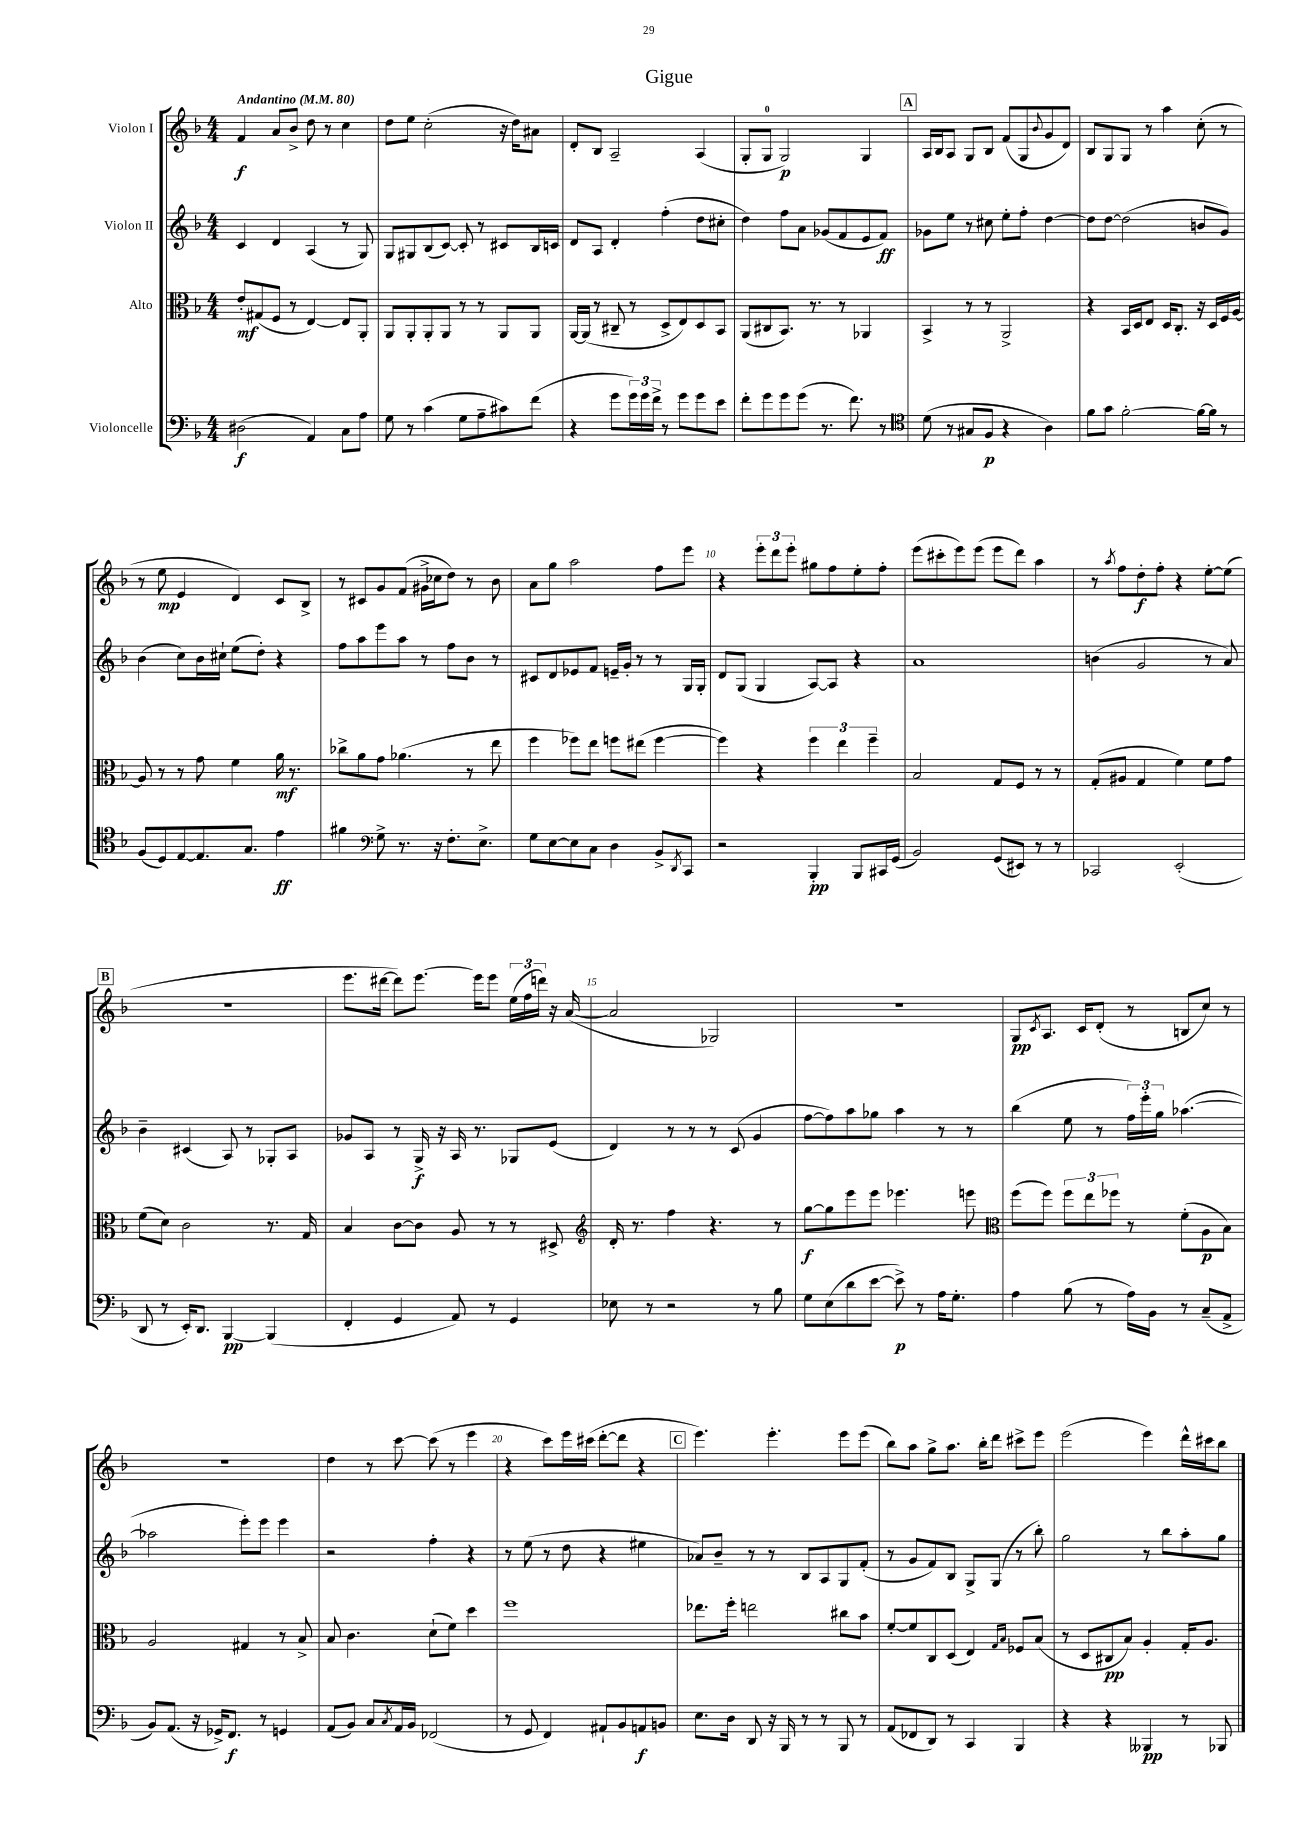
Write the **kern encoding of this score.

**kern	**kern	**kern	**kern
*staff4	*staff3	*staff2	*staff1
*clefF4	*clefC3	*clefG2	*clefG2
*k[b-]	*k[b-]	*k[b-]	*k[b-]
*M4/4	*M4/4	*M4/4	*M4/4
*MM80	*MM80	*MM80	*MM80
(2D#	8e'	4c	4f
.	(8G#	.	.
.	8F	4d	8a
.	8r	.	8b-^
4AA)	[4E)	(4A	8dd
.	.	.	8r
8C	8E]	8r	4cc
8A	8AA'	8G)	.
=	=	=	=
8G	8AA	8G	8dd
8r	8AA'	8G#	8ee
(4c	8AA'	(8B-	(2cc'
.	8AA	[8c)	.
8G	8r	8c']	.
8A~	8r	8r	.
8c#)	8AA	8c#	16r
.	.	.	16dd)
(8f	8AA	16B-	8a#
.	.	16c	.
=	=	=	=
4r	[16AA	8d	8d'
.	(16AA]	.	.
.	8r	8A	8B-
8g	8C#~	4d'	2A~
24g)	8r	.	.
24g	.	.	.
24f^	.	.	.
8r	8D^	(4ff'	.
8g	8E)	.	.
8g	8D	8dd	(4A
8e	8BB-	8cc#'	.
=	=	=	=
8f'	(8AA	4dd)	8G'
8g	8C#	.	8G
8g	8.BB-)	8ff	2G)
(8g	.	8a	.
.	8.r	.	.
8.r	.	(8g-	.
.	8r	8f	.
8.f)	.	.	.
.	4AA-	8e	4G
8r	.	8f)	.
=	=	=	=
*clefC4	*	*	*
(8d	4BB-^	8g-	16A
.	.	.	16B-
8r	.	8ee	8A
8G#	8r	8r	8G
8F	8r	8cc#	8B-
4r	2AA^	8ee'	(8f
.	.	8ff'	8G
.	.	.	8qqb-
4A)	.	[4dd	8g
.	.	.	8d)
=	=	=	=
8f	4r	8dd]	8B-
8g	.	[8dd	8G
[2f'	16BB-	(2dd]	8G
.	16D	.	.
.	8E	.	8r
.	16D	.	4aa
.	8.C'	.	.
16f_	16r	8b	(8cc'
16f]	16D	.	.
8r	16F	8g)	8r
.	[16A	.	.
=	=	=	=
(8F	8A]	(4b-	8r
8D)	8r	.	8ee
[8E	8r	8cc)	4e
8.E]	8g	16b-	.
.	.	16cc#`	.
.	4f	(8ee	4d)
8.G	.	.	.
.	.	8dd')	.
4e	16a	4r	8c
.	8.r	.	.
.	.	.	8B-^
=	=	=	=
4f#	8cc-^	8ff	8r
.	8a	8aa	8c#
*clefF4	*	*	*
8G^	8g	8eee	8g
8.r	(4.a-	8aa	(8f
.	.	8r	16g#^
16r	.	.	16cc-
8.F'	.	8ff	8dd)
.	8r	8b-	8r
8.E^	.	.	.
.	8ee	8r	8b-
=	=	=	=
8G	4ff	8c#	8a
[8E	.	8d	8gg
8E]	8ff-)	8e-	2aa
8C	8ee	8f	.
4D	8ff	16e~	.
.	.	16g'	.
.	(8ee#	8r	.
8BB-^	[4ff	8r	8ff
8qDD	.	.	.
8CC	.	16G	8eee
.	.	16G'	.
=	=	=	=
2r	4ff])	8d	4r
.	.	(8G	.
.	4r	4G	12eee'
.	.	.	12ddd
.	.	.	12eee'
4BBB-'	6ff	[8A)	8gg#
.	.	8A]	8ff
.	6ee	.	.
8BBB-	.	4r	8ee'
.	6ff~	.	.
16CC#	.	.	8ff'
(16GG	.	.	.
=	=	=	=
2BB-)	2B-	1a	(8eee
.	.	.	8ccc#'
.	.	.	8eee)
.	.	.	(8eee
(8GG	8G	.	8eee
8EE#)	8F	.	8ddd)
8r	8r	.	4aa
8r	8r	.	.
=	=	=	=
2CC-	(8G'	(4b	8r
.	.	.	8qaa
.	8A#	.	8ff
.	4G	2g	8dd'
.	.	.	8ff'
(2EE'	4f)	.	4r
.	8f	8r	[8ee'
.	8g	8a)	(8ee]
=	=	=	=
8DD	(8f	4b-~	1r
8r	8d)	.	.
16EE')	2c	(4c#	.
8.DD	.	.	.
[4BBB-	.	8A)	.
.	.	8r	.
(4BBB-]	8.r	8G-'	.
.	.	8A	.
.	16G	.	.
=	=	=	=
4FF'	4B-	8g-	8.eee
.	.	8A	.
.	.	.	[16ddd#
4GG	[8c	8r	8ddd#])
.	8c]	16G^	[8.eee
.	.	16r	.
8AA)	8A	16A	.
.	.	8.r	16eee]
8r	8r	.	8eee
4GG	8r	8G-	(24ee
.	.	.	24ff
.	.	.	24ddd)
.	8D#^	(8e	16r
.	.	.	([16a
=	=	=	=
*	*clefG2	*	*
8E-	16d'	4d)	2a]
.	8.r	.	.
8r	.	.	.
2r	4ff	8r	.
.	.	8r	.
.	4.r	8r	2G-)
.	.	(8c	.
8r	.	4g	.
8B-	8r	.	.
=	=	=	=
8G	[8gg	[8ff	1r
(8E	8gg]	8ff])	.
8d	8eee	8aa	.
[8e	8eee	8gg-	.
8e^])	4.eee-	4aa	.
8r	.	.	.
16A	.	8r	.
8.G'	.	.	.
.	8eee	8r	.
=	=	=	=
*	*clefC3	*	*
4A	(8ff	(4bb-	8G
.	.	.	8qc
.	8ff)	.	8.A
(8B-	12ff	8ee	.
.	.	.	16c
.	12ee	.	.
8r	.	8r	(8d'
.	12ff-	.	.
16A)	8r	24ff)	8r
.	.	24eee'	.
16BB-	.	.	.
.	.	24gg	.
8r	(8f'	([4.aa-	8B
(8C~	8A	.	8cc)
8AA^	8B-)	.	8r
=	=	=	=
8BB-)	2A	2aa-]	1r
(8.AA	.	.	.
16r	.	.	.
16GG-^)	.	.	.
8.FF	.	.	.
.	4G#	8eee')	.
8r	.	8eee	.
4GG	8r	4eee	.
.	8B-^	.	.
=	=	=	=
(8AA	8B-	2r	4dd
8BB-)	4.c	.	.
8C	.	.	8r
8qC	.	.	.
16AA	.	.	[8ccc
16BB-	.	.	.
(2FF-	(8d`	4ff'	(8ccc]
.	8f)	.	8r
.	4dd	4r	4eee
=	=	=	=
8r	1ff	8r	4r
8GG	.	(8ee	.
4FF)	.	8r	8ccc)
.	.	8dd	16eee
.	.	.	(16ccc#
8AA#`	.	4r	[8ddd'
8BB-	.	.	8ddd]
8AA	.	4ee#	4r
8BB	.	.	.
=	=	=	=
8.E	8.ee-	8a-)	4.eee)
.	.	8b-~	.
16D	16ff'	.	.
8DD	2ee	8r	.
16r	.	8r	4.eee'
16BBB-	.	.	.
8r	.	8B-	.
8r	.	8A	.
8BBB-	8cc#	8G	8eee
8r	8b-	(8f'	(8eee
=	=	=	=
(8AA	[8f'	8r	8bb-)
8FF-	8f]	8g	8aa
8DD)	8C	8f)	8gg^
8r	(8D	8B-	8.aa
4CC	4E)	8G^	.
.	.	.	16bb-'
.	.	(8G	8ddd
.	16qqG	.	.
.	16qqB-	.	.
4BBB-	8F-	8r	8ccc#^
.	(8B-	8bb-')	8eee
=	=	=	=
4r	8r	2gg	(2eee
.	8D	.	.
4r	8C#	.	.
.	8B-)	.	.
4BBB--	4A'	8r	4eee)
.	.	8bb-	.
8r	16G'	8aa'	16ddd^^
.	8.A	.	16ccc#
8BBB-	.	8gg	8bb-
==	==	==	==
*-	*-	*-	*-
